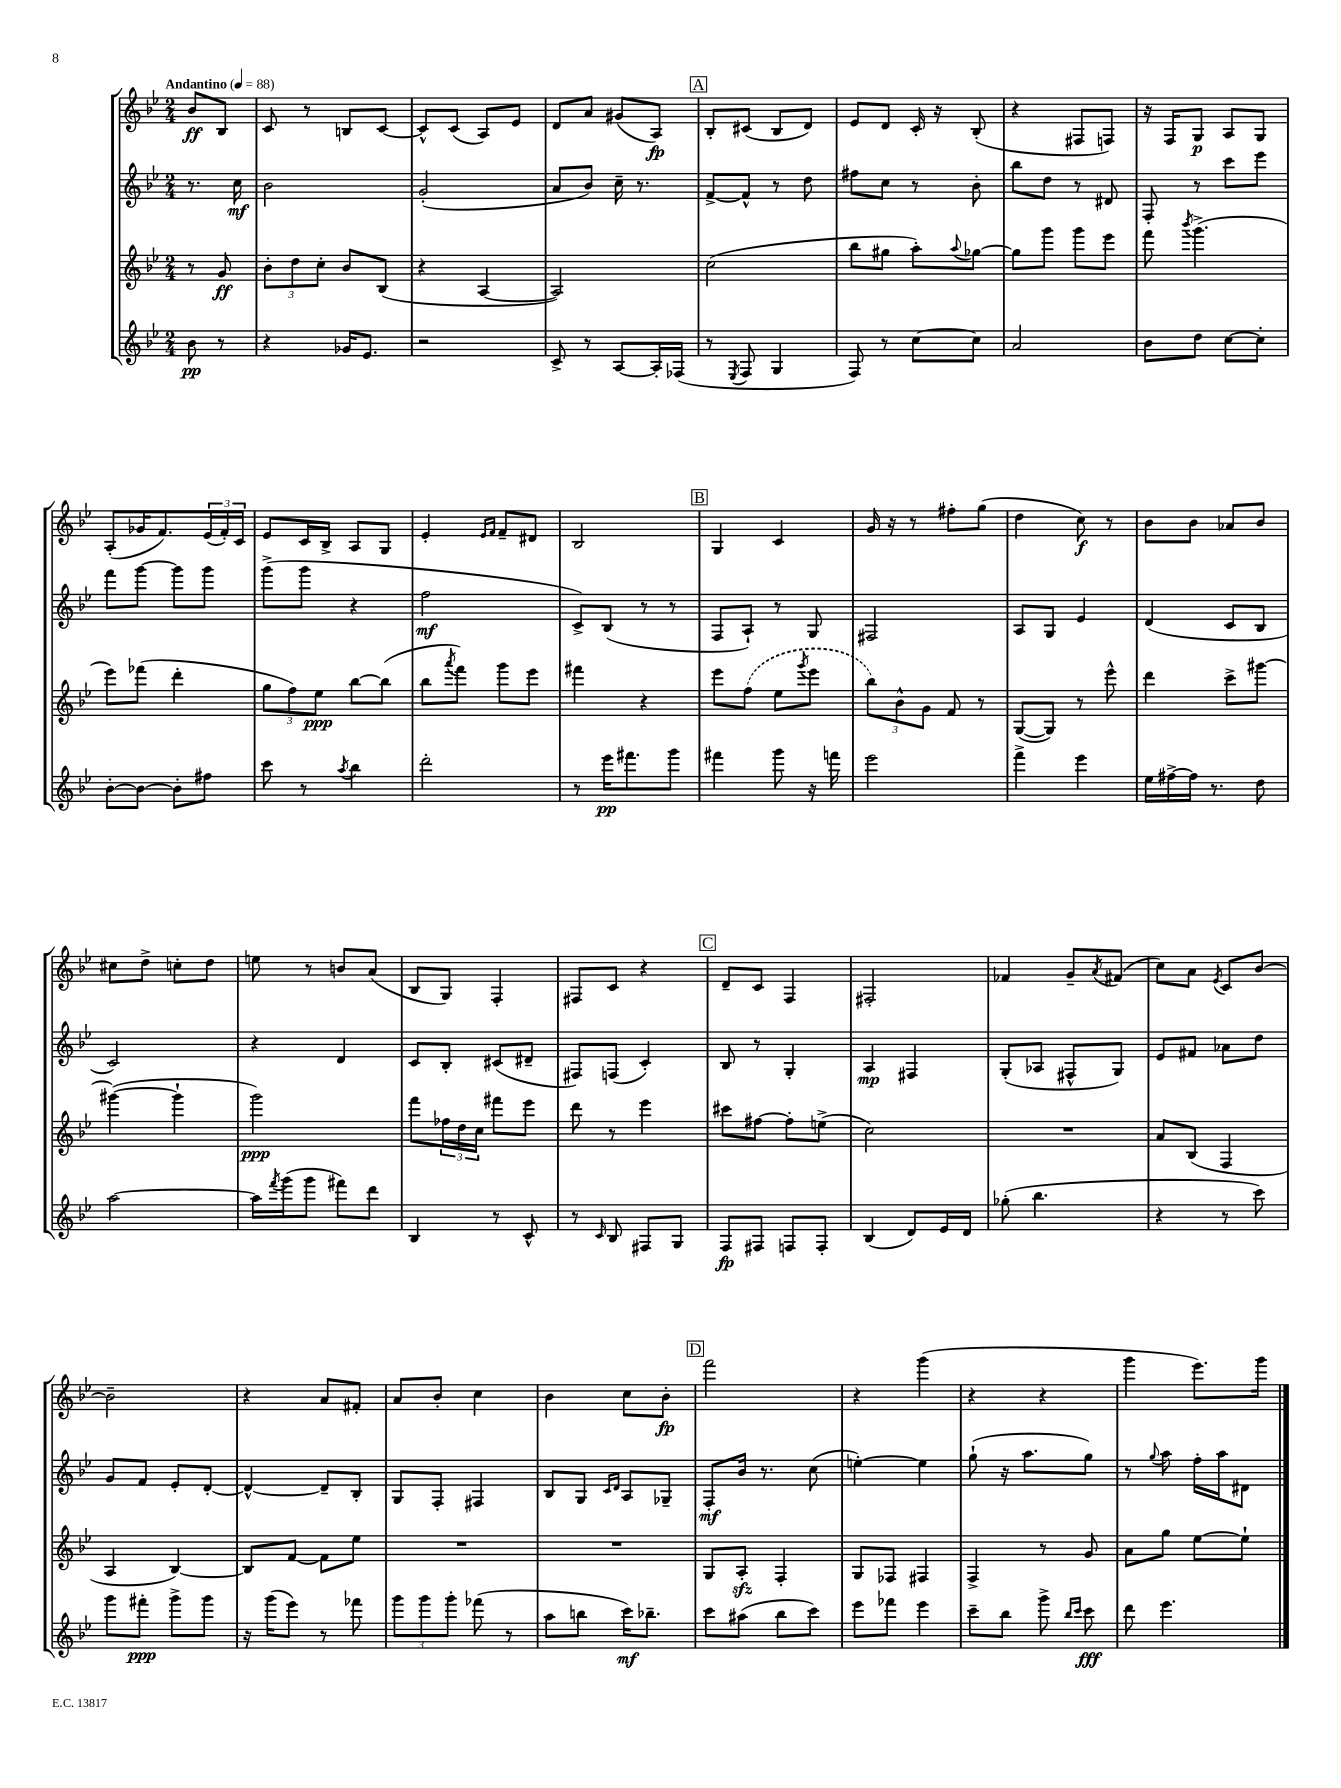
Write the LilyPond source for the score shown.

<<
\new StaffGroup <<
\new Staff = "s0" {
    \clef treble \key bes \major \numericTimeSignature \time 2/4 \partial 4 \tempo "Andantino" 4 = 88
    bes'8\ff bes8 |
    c'8 r8 b8 c'8~ |
    c'8-^ c'8( a8) ees'8 |
    d'8 a'8 gis'8( a8\fp) |
    \mark \markup { \box "A" } bes8-. cis'8( bes8 d'8) |
    ees'8 d'8 c'16-. r16 bes8-.( |
    r4 fis8 f8) |
    r16 f16 g8\p a8 g8 |
    a8-.( ges'16 f'8.) \tuplet 3/2 { ees'16( f'16-.) c'16 } |
    ees'8 c'16 bes16-> a8 g8 |
    ees'4-. \grace { ees'16 f'16 } f'8-- dis'8 |
    bes2 |
    \mark \markup { \box "B" } g4 c'4 |
    g'16 r16 r8 fis''8-. g''8( |
    d''4 c''8\f) r8 |
    bes'8 bes'8 aes'8 bes'8 |
    cis''8 d''8-> c''8-. d''8 |
    e''8 r8 b'8 a'8( |
    bes8 g8) f4-. |
    fis8 c'8 r4 |
    \mark \markup { \box "C" } d'8-- c'8 f4 |
    fis2-. |
    fes'4 g'8-- \acciaccatura { a'8 } fis'8( |
    c''8) a'8 \acciaccatura { ees'8 } c'8 bes'8~ |
    bes'2-- |
    r4 a'8 fis'8-. |
    a'8 bes'8-. c''4 |
    bes'4 c''8 bes'8-.\fp |
    \mark \markup { \box "D" } f'''2 |
    r4 g'''4( |
    r4 r4 |
    g'''4 ees'''8.) g'''16 \bar "|." |
}
\new Staff = "s1" {
    \clef treble \key bes \major \numericTimeSignature \time 2/4 \partial 4
    r8. c''16\mf |
    bes'2 |
    g'2-.( |
    a'8 bes'8) c''16-- r8. |
    \mark \markup { \box "A" } f'8~-> f'8-^ r8 d''8 |
    fis''8 c''8 r8 bes'8-. |
    bes''8 d''8 r8 dis'8 |
    f8-. r8 c'''8 ees'''8 |
    f'''8 g'''8~ g'''8 g'''8 |
    g'''8->( g'''8 r4 |
    f''2\mf |
    c'8->) bes8( r8 r8 |
    \mark \markup { \box "B" } f8 a8-!) r8 g8 |
    fis2 |
    a8 g8 ees'4 |
    d'4( c'8 bes8 |
    c'2) |
    r4 d'4 |
    c'8 bes8-. cis'8( dis'8-- |
    fis8) f8( c'4-.) |
    \mark \markup { \box "C" } bes8 r8 g4-. |
    a4\mp fis4 |
    g8-.( aes8 fis8-^ g8) |
    ees'8 fis'8 aes'8 d''8 |
    g'8 f'8 ees'8-. d'8~-. |
    d'4~-^ d'8-- bes8-. |
    g8 f8-. fis4 |
    bes8 g8 \grace { c'16 d'16 } a8 ges8-- |
    \mark \markup { \box "D" } f8-.\mf bes'16 r8. c''8( |
    e''4~-.) e''4 |
    g''8-!( r16 a''8. g''8) |
    r8 \appoggiatura { g''8 } a''8 f''16-. a''16 dis'8 \bar "|." |
}
\new Staff = "s2" {
    \clef treble \key bes \major \numericTimeSignature \time 2/4 \partial 4
    r8 g'8\ff |
    \tuplet 3/2 { bes'8-. d''8 c''8-. } bes'8 bes8( |
    r4 a4~ |
    a2) |
    \mark \markup { \box "A" } c''2( |
    bes''8 gis''8 a''8-.) \appoggiatura { a''8 } ges''8~ |
    ges''8 g'''8 g'''8 ees'''8 |
    f'''8 \acciaccatura { bes'''8 } g'''4.->( |
    ees'''8) fes'''8( d'''4-. |
    \tuplet 3/2 { g''8 f''8) ees''8\ppp } bes''8~ bes''8( |
    bes''8 \acciaccatura { a'''8 } f'''8) g'''8 ees'''8 |
    fis'''4 r4 |
    \mark \markup { \box "B" } ees'''8 \once \slurDashed f''8( ees''8 \acciaccatura { g'''8 } ees'''8 |
    \tuplet 3/2 { bes''8) bes'8-^ g'8 } f'8 r8 |
    g8~( g8) r8 ees'''8-^ |
    d'''4 c'''8-> gis'''8~ |
    gis'''4~( gis'''4-! |
    g'''2\ppp) |
    f'''8 \tuplet 3/2 { fes''16 d''16 c''16 } fis'''8 ees'''8 |
    d'''8 r8 ees'''4 |
    \mark \markup { \box "C" } cis'''8 fis''8~ fis''8-. e''8->( |
    c''2) |
    R2 |
    a'8 bes8( f4 |
    a4 bes4~) |
    bes8 f'8~ f'8 ees''8 |
    R2 |
    R2 |
    \mark \markup { \box "D" } g8 a8-.\sfz f4-. |
    g8 fes8 fis4 |
    f4-> r8 g'8 |
    a'8 g''8 ees''8~ ees''8-! \bar "|." |
}
\new Staff = "s3" {
    \clef treble \key bes \major \numericTimeSignature \time 2/4 \partial 4
    bes'8\pp r8 |
    r4 ges'16 ees'8. |
    r2 |
    c'8-> r8 a8~ a16-. fes16( |
    \mark \markup { \box "A" } r8 \acciaccatura { ees8 } f8 g4 |
    f8) r8 c''8~ c''8 |
    a'2 |
    bes'8 d''8 c''8~ c''8-. |
    bes'8~-. bes'8~ bes'8-. fis''8 |
    c'''8 r8 \acciaccatura { a''8 } bes''4 |
    d'''2-. |
    r8 ees'''16\pp fis'''8. g'''8 |
    \mark \markup { \box "B" } fis'''4 g'''8 r16 f'''16 |
    ees'''2 |
    f'''4-> ees'''4 |
    ees''16 fis''16~-> fis''16 r8. d''8 |
    a''2~ |
    a''16 \acciaccatura { f'''8 } g'''16( g'''8 fis'''8) d'''8 |
    bes4 r8 c'8-^ |
    r8 \grace { c'16 } bes8 fis8 g8 |
    \mark \markup { \box "C" } f8\fp fis8 f8 f8-. |
    bes4( d'8) ees'16 d'16 |
    ges''8-.( bes''4. |
    r4 r8 c'''8) |
    g'''8 fis'''8-.\ppp g'''8-> g'''8 |
    r16 g'''16( ees'''8) r8 fes'''8 |
    \tuplet 3/2 { g'''8 g'''8 g'''8-. } fes'''8( r8 |
    a''8 b''8 c'''16\mf) bes''8.-- |
    \mark \markup { \box "D" } c'''8 ais''8( bes''8 c'''8) |
    ees'''8 fes'''8 ees'''4 |
    c'''8-- bes''8 g'''8-> \grace { bes''16 c'''16 } c'''8\fff |
    d'''8 ees'''4. \bar "|." |
}
>>
>>
\layout { \context { \Score \remove "Bar_number_engraver" } }
